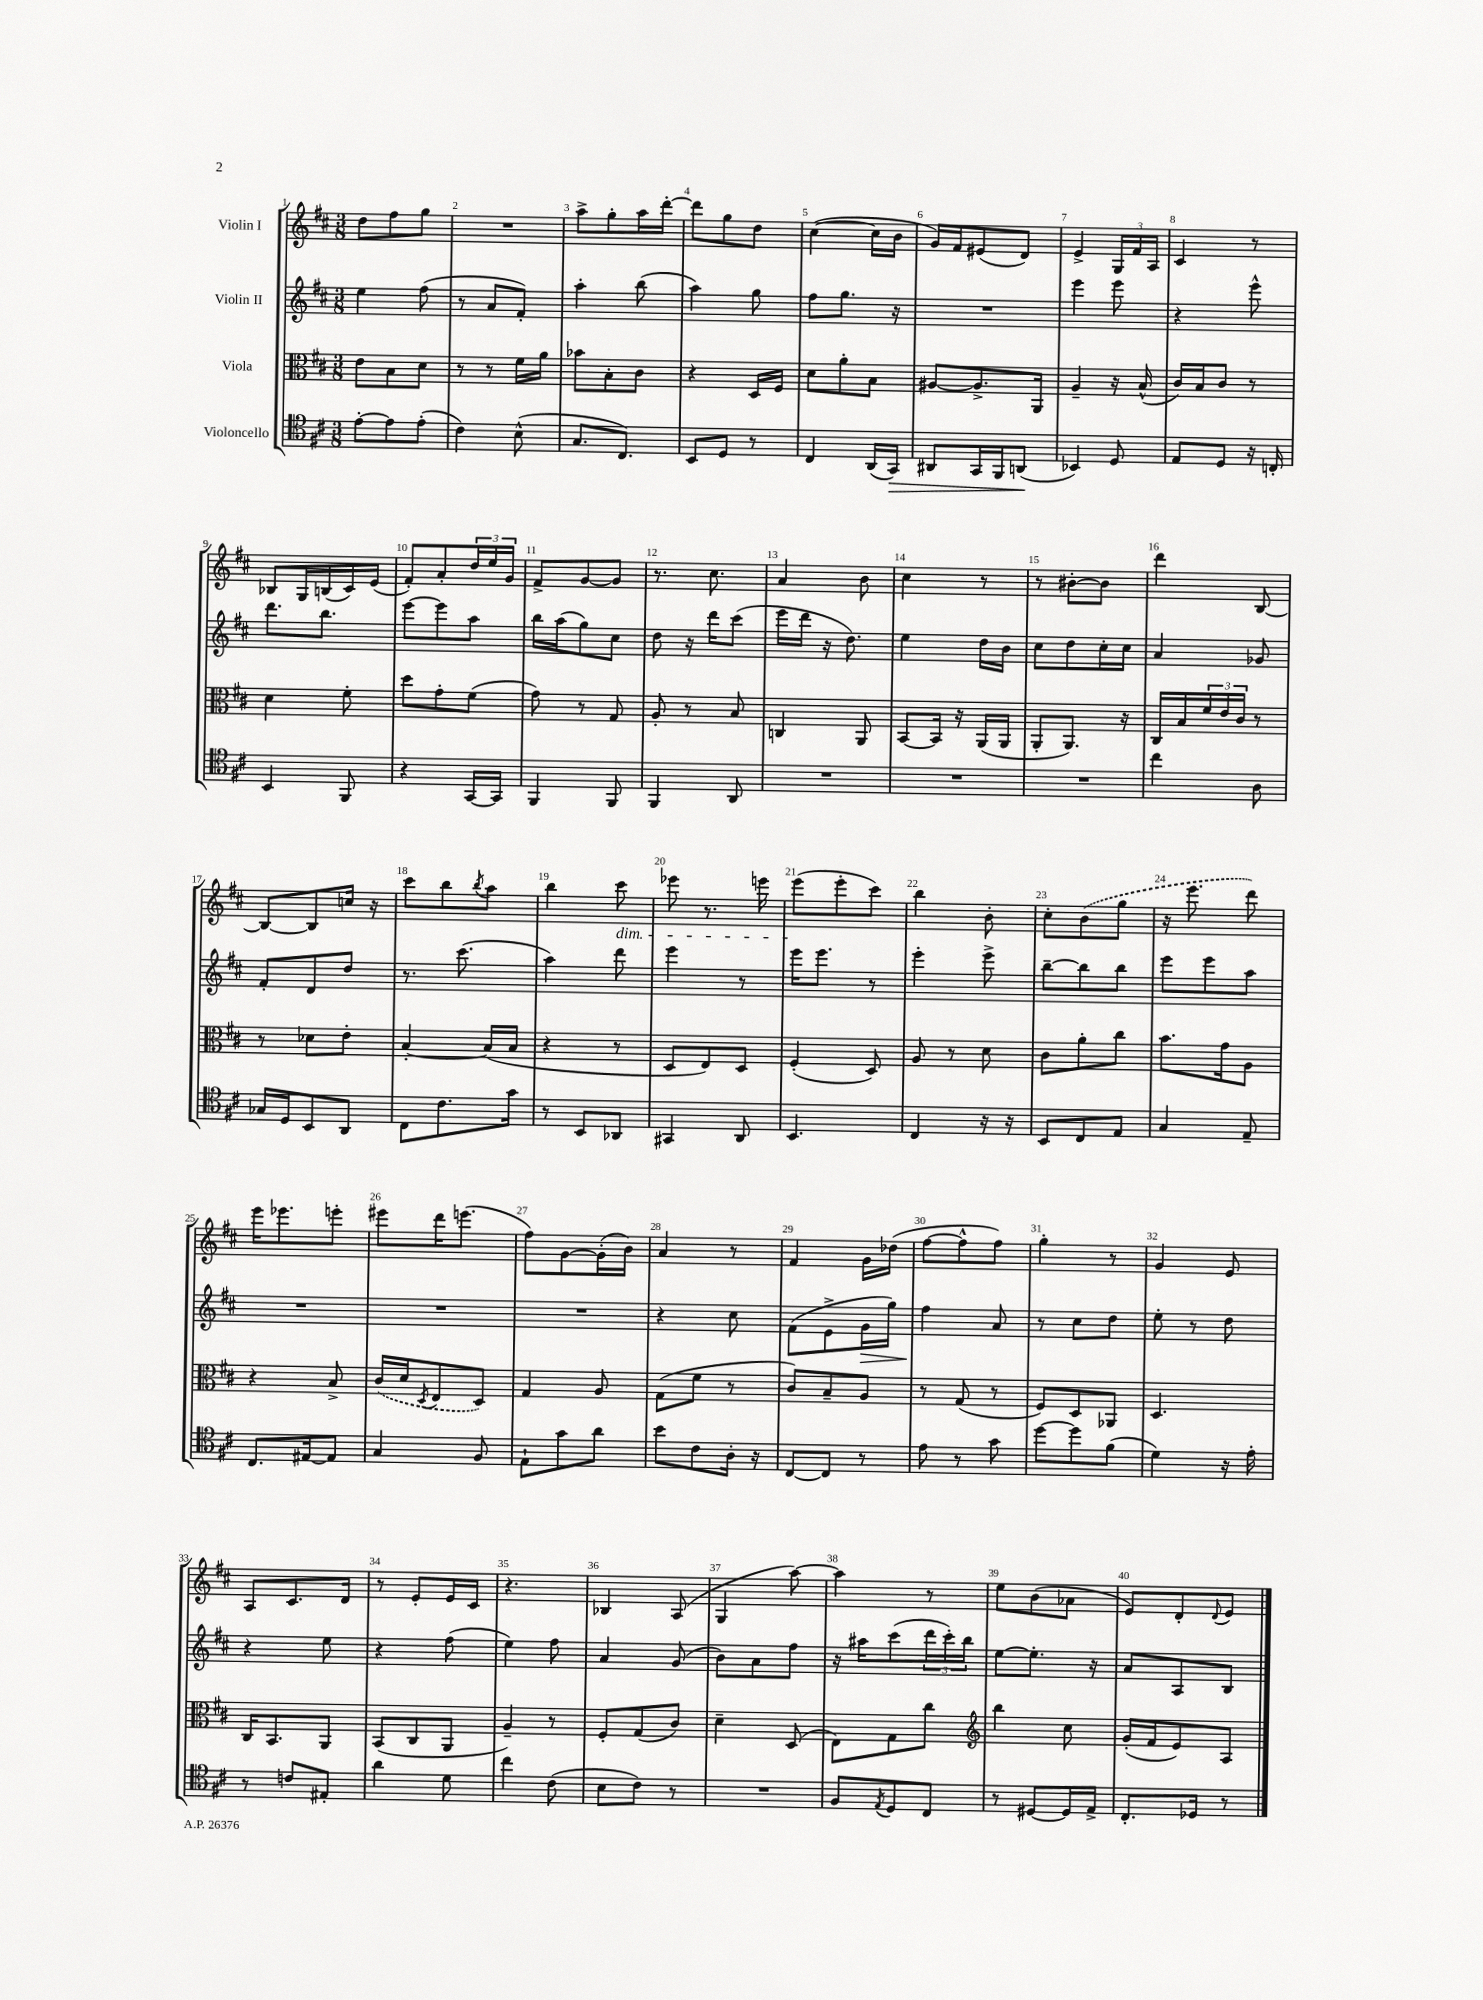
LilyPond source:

<<
\new StaffGroup <<
\new Staff = "s0" \with { instrumentName = "Violin I" } {
    \clef treble \key d \major \numericTimeSignature \time 3/8
    d''8 fis''8 g''8 |
    R4. |
    a''8-> g''8-. a''16 d'''16~-. |
    d'''8 g''8 d''8 |
    cis''4~( cis''16 b'16 |
    g'16) fis'16 eis'8( d'8) |
    e'4-> \tuplet 3/2 { g16 fis'16 a16 } |
    cis'4 r8 |
    bes8 g16 b16( cis'16) e'16( |
    fis'8-.) a'8-. \tuplet 3/2 { d''16 e''16 g'16 } |
    fis'8-> g'8~ g'8 |
    r8. cis''8. |
    a'4 b'8 |
    cis''4 r8 |
    r8 bis'8~-. bis'8 |
    d'''4 b8~ |
    b8~ b8 c''16 r16 |
    cis'''8 b''8 \acciaccatura { b''8 } a''8 |
    b''4 cis'''8\dim |
    ees'''8 r8. e'''16 |
    e'''8\!( e'''8-. cis'''8) |
    b''4 b'8-. |
    cis''8-. \once \slurDashed b'8( g''8 |
    r16 e'''8. d'''8) |
    e'''16 ees'''8. e'''8-. |
    eis'''8 d'''16 e'''8.( |
    fis''8) g'8~ g'16-.( b'16) |
    a'4 r8 |
    fis'4 g'16 des''16( |
    fis''8~ fis''8-^ fis''8) |
    g''4-. r8 |
    g'4 e'8 |
    a8 cis'8. d'16 |
    r8 e'8-. e'16 cis'16 |
    r4. |
    bes4 a8( |
    g4 a''8~) |
    a''4 r8 |
    e''8 b'8( aes'8 |
    e'8) d'8-. \appoggiatura { d'8 } e'8 \bar "|." |
}
\new Staff = "s1" \with { instrumentName = "Violin II" } {
    \clef treble \key d \major \numericTimeSignature \time 3/8
    e''4 fis''8( |
    r8 a'8 fis'8-.) |
    a''4-. b''8( |
    a''4) g''8 |
    fis''8 g''8. r16 |
    R4. |
    e'''4 e'''8 |
    r4 e'''8-^ |
    d'''8. b''8. |
    e'''8~ e'''8 a''8 |
    b''16 a''16( g''8) cis''8 |
    d''8 r16 d'''16 cis'''8( |
    e'''16 d'''16 r16 d''8.) |
    e''4 d''16 b'16 |
    cis''8 d''8 cis''16-. cis''16 |
    a'4 ges'8 |
    fis'8-. d'8 d''8 |
    r8. cis'''8.( |
    a''4) d'''8 |
    e'''4 r8 |
    e'''16 e'''8. r8 |
    e'''4-. e'''8-> |
    b''8~-- b''8 b''8 |
    e'''8 e'''8 a''8 |
    R4. |
    R4. |
    R4. |
    r4 cis''8 |
    fis'8( e'8-> g'16\> g''16) |
    fis''4\! a'8 |
    r8 cis''8 d''8 |
    e''8-. r8 d''8 |
    r4 e''8 |
    r4 fis''8( |
    e''4) fis''8 |
    a'4 g'8( |
    b'8) a'8 fis''8 |
    r16 ais''16 cis'''8( \tuplet 3/2 { d'''16 cis'''16-.) b''16 } |
    e''8~ e''8.-. r16 |
    a'8 a8 b8 \bar "|." |
}
\new Staff = "s2" \with { instrumentName = "Viola" } {
    \clef alto \key d \major \numericTimeSignature \time 3/8
    e'8 b8 d'8 |
    r8 r8 fis'16 a'16 |
    bes'8 b8-. cis'8 |
    r4 d16 fis16 |
    d'8 a'8-. b8 |
    ais8~ ais8.-> a,16 |
    a4-- r16 b16-^( |
    cis'16) b16 cis'8 r8 |
    d'4 fis'8-. |
    d''8 g'8-. fis'8( |
    g'8) r8 g8 |
    a8-. r8 b8 |
    c4 a,8 |
    b,8~ b,16 r16 a,16( a,16 |
    a,8-. a,8.) r16 |
    cis16 b16 \tuplet 3/2 { fis'16 e'16 cis'16 } r8 |
    r8 des'8 e'8-. |
    b4~-. b16( b16 |
    r4 r8 |
    d8 e8) d8 |
    fis4-.( d8) |
    a8 r8 d'8 |
    cis'8 a'8-. cis''8 |
    b'8. g'16 a8 |
    r4 b8-> |
    \once \slurDashed cis'16( d'16 \acciaccatura { d8 } e8 d8) |
    g4 a8 |
    g8( fis'8 r8 |
    cis'8) b8-- a8 |
    r8 g8( r8 |
    fis8) d8 aes,8 |
    d4. |
    cis16 b,8. a,8 |
    b,8( cis8 a,8 |
    a4--) r8 |
    fis8-. g8( cis'8) |
    d'4-- d8( |
    e8) g8 cis''8 |
    \clef treble b''4 cis''8 |
    g'16-.( fis'16 e'8) a8 \bar "|." |
}
\new Staff = "s3" \with { instrumentName = "Violoncello" } {
    \clef tenor \key d \major \numericTimeSignature \time 3/8
    e'8~-. e'8 e'8-.( |
    cis'4) b8-^( |
    g8. cis8.) |
    b,8 d8 r8 |
    cis4 a,16( g,16\>) |
    ais,8 g,16 fis,16 a,8\!( |
    bes,4) d8 |
    e8 d8 r16 c16-. |
    b,4 fis,8 |
    r4 g,16~ g,16 |
    fis,4 fis,8 |
    fis,4 a,8 |
    R4. |
    R4. |
    R4. |
    cis''4 a8 |
    ges16 d16 b,8 a,8 |
    cis8 cis'8. g'16 |
    r8 b,8 aes,8 |
    gis,4 a,8 |
    b,4. |
    cis4 r16 r16 |
    b,8 cis8 e8 |
    g4 e8-- |
    cis8. eis16~ eis8 |
    g4 fis8 |
    e8-! g'8 a'8 |
    b'8 cis'8 a16-. r16 |
    cis8~ cis8 r8 |
    e'8 r8 g'8 |
    d''8~ d''8 fis'8( |
    d'4) r16 e'16-. |
    r8 c'8 eis8-. |
    a'4 d'8 |
    cis''4 cis'8( |
    b8 cis'8) r8 |
    R4. |
    fis8 \acciaccatura { e8 } d8 cis8 |
    r8 dis8~ dis16 e16-> |
    cis8.-. des16 r8 \bar "|." |
}
>>
>>
\layout { \context { \Score \override BarNumber.break-visibility = ##(#f #t #t) barNumberVisibility = #all-bar-numbers-visible } }
